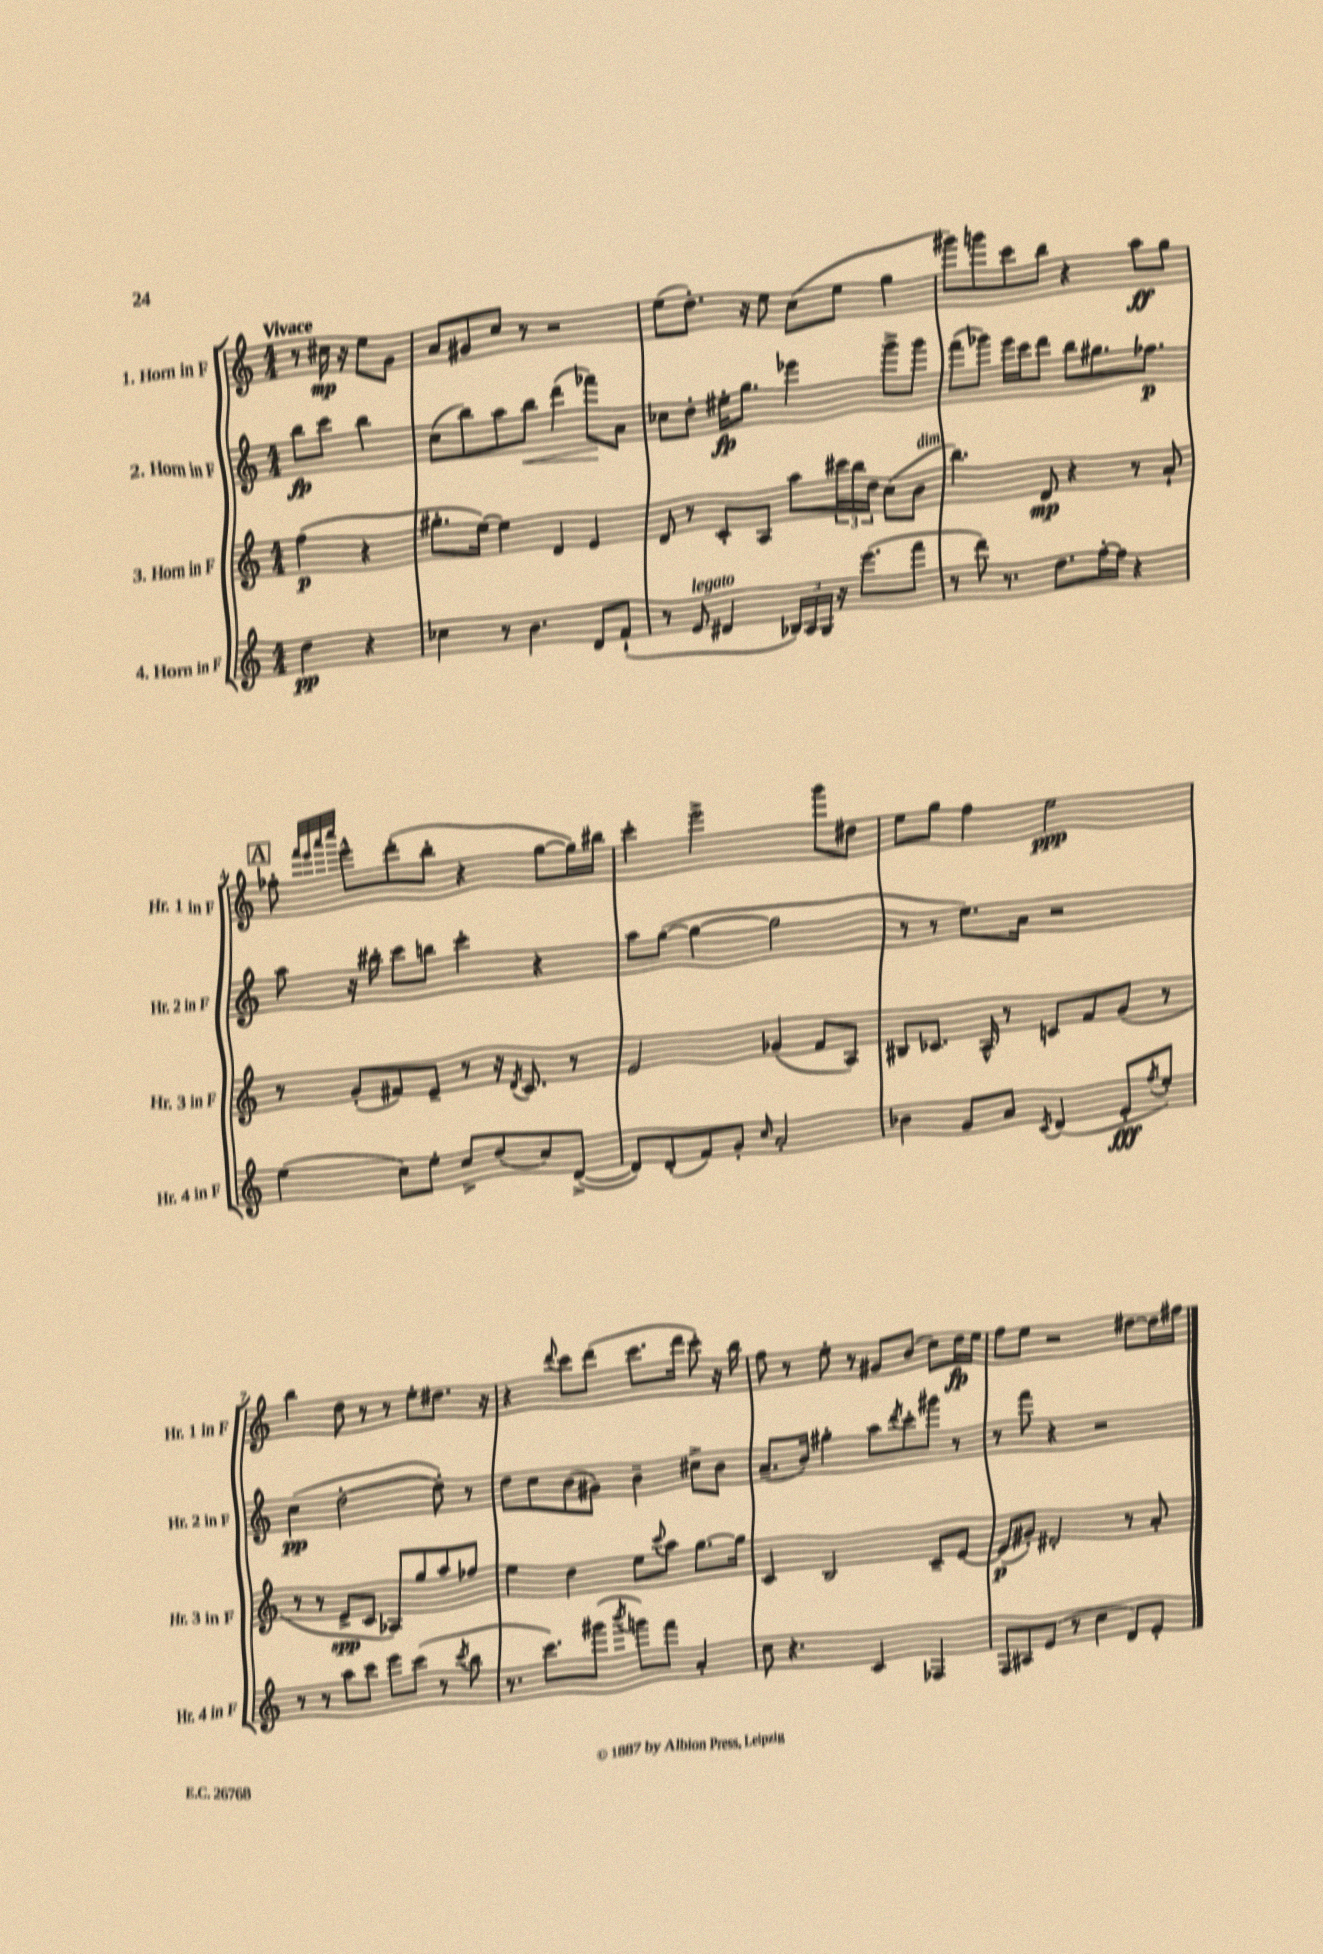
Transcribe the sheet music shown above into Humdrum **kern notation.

**kern	**dynam	**kern	**dynam	**kern	**dynam	**kern	**dynam
*part4	*part4	*part3	*part3	*part2	*part2	*part1	*part1
*staff4	*staff4	*staff3	*staff3	*staff2	*staff2	*staff1	*staff1
*I"4. Horn in F	*	*I"3. Horn in F	*	*I"2. Horn in F	*	*I"1. Horn in F	*
*I'Hr. 4 in F	*	*I'Hr. 3 in F	*	*I'Hr. 2 in F	*	*I'Hr. 1 in F	*
*clefG2	*	*clefG2	*	*clefG2	*	*clefG2	*
*k[]	*	*k[]	*	*k[]	*	*k[]	*
*M4/4	*	*M4/4	*	*M4/4	*	*M4/4	*
=	=	=	=	=	=	=	=
!	!	!	!	!	!	!LO:TX:a:B:t=Vivace	!
4dd\	pp	(4ff\	p	8bb\L	fp	8r	.
.	.	.	.	8ccc\J	.	16cc#X\	mp
.	.	.	.	.	.	16r	.
4r	.	4r	.	4bb\	.	8ee\L	.
.	.	.	.	.	.	8g\J	.
=1	=1	=1	=1	=1	=1	=1	=1
4cc-X\	.	8.gg#X'\L	.	(8cc\L	.	8a/L	.
.	.	.	.	8bb\)	.	8g#X/	.
.	.	[16ee\Jk)	.	.	.	.	.
8r	.	4ee\]	.	8aa\	.	8cc/J	.
!	!	!	!	!	!LO:HP:b	!	!
4.b\	.	.	.	8bb\J	<	8r	.
.	.	4d/	.	(4ddd\	.	2r	.
8d/L	.	4e/	.	8fff-X\L)	.	.	.
(8f`/J	.	.	.	8a\J	[	.	.
=2	=2	=2	=2	=2	=2	=2	=2
8r	.	8d/	.	8cc-X\L	.	(8ee\L	.
!LO:TX:a:i:t=legato	!	!	!	!	!	!	!
8e/	.	8r	.	8dd'\J	.	8.dd'\J)	.
4d#X/	.	8c'/L	.	16ee#X'\KL	fp	.	.
.	.	.	.	8.gg\J	.	16r	.
.	.	8A/J	.	.	.	8ee\	.
24B-X/LL)	.	8aa\L	.	4eee-X\	.	(8cc\L	.
24A/	.	.	.	.	.	.	.
24G/JJ	.	.	.	.	.	.	.
16r	.	24ccc#X\L	.	.	.	8ee\J	.
.	.	24bb\	.	.	.	.	.
(8.eee\L	.	.	.	.	.	.	.
.	.	24dd\JJ	.	.	.	.	.
.	.	(8cc\L	.	8ggg^\L	.	4gg\	.
!	!	!LO:TX:a:i:t=dim.	!	!	!	!	!
8fff\J	.	8b\J	.	8ggg\J	.	.	.
=3	=3	=3	=3	=3	=3	=3	=3
8r	.	4.bb\)	.	(8fff\L	.	8ggg#X\L)	.
8ddd\)	.	.	.	8ggg-X\J)	.	8gggn\	.
8.r	.	.	.	16eee\LL	.	8ccc\	.
.	.	.	.	16ccc\J	.	.	.
.	.	8d/	mp	8ddd\J	.	8bb\J	.
8.dd\L	.	.	.	.	.	.	.
.	.	4r	.	8bb\L	.	4r	.
[16ff'\L	.	.	.	8.gg#X\	.	.	.
16ff\JJ]	.	.	.	.	.	.	.
4r	.	8r	.	.	.	8aa\L	ff
.	.	.	.	8.ff-X\J	p	.	.
.	.	8a`/	.	.	.	8gg\J	.
!!LO:LB:g=z
!!LO:REH:place=s1:t=A
=4	=4	=4	=4	=4	=4	=4	=4
(4ee\	.	8r	.	8aa\	.	8ff-X'\	.
.	.	.	.	.	.	32qqfff/LLL	.
.	.	.	.	.	.	32qqeee/	.
.	.	.	.	.	.	32qqaaa/	.
.	.	.	.	.	.	32qqcccc/JJJ	.
.	.	(8g'/L	.	16r	.	8eee^^\L	.
.	.	.	.	16bb#X'\	.	.	.
8cc\L)	.	8f#X/)	.	8ccc\L	.	(8ddd'\	.
8ee'\J	.	8e~/J	.	8bbn\J	.	8bb'\J	.
8cc^/L	.	8r	.	4ccc'\	.	4r	.
(8dd/	.	16r	.	.	.	.	.
.	.	8qd/	.	.	.	.	.
.	.	8.c/	.	.	.	.	.
8cc/)	.	.	.	4r	.	[8gg\L	.
([8d^/J	.	8r	.	.	.	16gg\L])	.
.	.	.	.	.	.	16bb#X\JJ	.
=5	=5	=5	=5	=5	=5	=5	=5
8d/L])	.	2e/	.	8aa\L	.	4ccc'\	.
(8d'/	.	.	.	([8gg\J	.	.	.
8f/)	.	.	.	4gg\_	.	2eee^\	.
8g'/J	.	.	.	.	.	.	.
16qqcc/	.	.	.	.	.	.	.
2a'/	.	(4g-X/	.	2gg\]	.	.	.
.	.	8f/L	.	.	.	8ggg\L	.
.	.	8A/J)	.	.	.	8dd#X\J	.
=6	=6	=6	=6	=6	=6	=6	=6
4b-X\	.	8B#X/L	.	8r	.	8ee\L	.
.	.	8.c-X/J	.	8r	.	8gg\J	.
8g/L	.	.	.	8.ee\L)	.	4ff\	.
.	.	16A^^/	.	.	.	.	.
8a/J	.	8r	.	.	.	.	.
.	.	.	.	16a\Jk	.	.	.
8qc/	.	.	.	.	.	.	.
(4d/	.	8cn/L	.	2r	.	2ee\	ppp
.	.	8f/	.	.	.	.	.
8e'/L	fff	(8g/J	.	.	.	.	.
8qff/	.	.	.	.	.	.	.
8ee'/J)	.	8r	.	.	.	.	.
!!LO:LB:g=z
=7	=7	=7	=7	=7	=7	=7	=7
8r	.	8r	.	(4cc\	pp	4bb\	.
8r	.	8r	.	.	.	.	.
8aa\L	.	8e^/L	spp	[2dd'\	.	8dd\	.
8ccc\J	.	8c/J	.	.	.	8r	.
8eee\L	.	8A-X/L)	.	.	.	8r	.
(8ccc\J	.	8gg/	.	.	.	8ee'\L	.
8r	.	8aa/	.	8dd'\])	.	8.dd#X\J	.
8qccc/	.	.	.	.	.	.	.
8bb\	.	8ff-X/J	.	8r	.	.	.
.	.	.	.	.	.	16r	.
=8	=8	=8	=8	=8	=8	=8	=8
8.r	.	4ee\	.	8dd\L	.	4r	.
.	.	.	.	8cc\	.	.	.
8.ccc\L)	.	.	.	.	.	.	.
.	.	.	.	.	.	8qqddd/	.
.	.	4dd\	.	(8b\	.	8ccc\L	.
(8ggg#X\J	.	.	.	8g#X\J)	.	(8ddd\J	.
8qbbb/	.	.	.	.	.	.	.
8gggn\L)	.	8ee\L	.	4b~\	.	8.ccc\L	.
.	.	8qqccc/	.	.	.	.	.
8fff\J	.	8aa\J	.	.	.	.	.
.	.	.	.	.	.	16ddd\Jk	.
4a'/	.	[8.gg\L	.	8cc#X^\L	.	8ccc'\)	.
.	.	.	.	8b\J	.	16r	.
.	.	16gg\Jk]	.	.	.	16bb\	.
=9	=9	=9	=9	=9	=9	=9	=9
8cc\	.	4c/	.	(8.a~/L	.	8ff\	.
4.r	.	.	.	.	.	8r	.
.	.	.	.	16b/Jk)	.	.	.
.	.	2B/	.	4gg#X'\	.	8ee'\	.
.	.	.	.	.	.	8r	.
4c/	.	.	.	8aa\L	.	8g#X/L	.
.	.	.	.	8qddd/	.	.	.
.	.	.	.	8ccc'\	.	(8b/J	.
4F-X/	.	8c~/L	.	8ggg#X\J	.	8cc\L)	.
.	.	[8e/J	.	8r	.	16dd\L	fp
.	.	.	.	.	.	16ee\JJ	.
=10	=10	=10	=10	=10	=10	=10	=10
8F/L	.	(8e/L]	p	8r	.	8ff\L	.
8A#X/	.	8g#X'/J)	.	8fff\	.	8ee\J	.
(8e/J	.	2d#X'/	.	4r	.	2r	.
8r	.	.	.	.	.	.	.
4cc\	.	.	.	2r	.	.	.
8d/L)	.	8r	.	.	.	[8dd#X\L	.
8e'/J	.	8a'/	.	.	.	16dd#\L]	.
.	.	.	.	.	.	16ff#X\JJ	.
==	==	==	==	==	==	==	==
*-	*-	*-	*-	*-	*-	*-	*-
